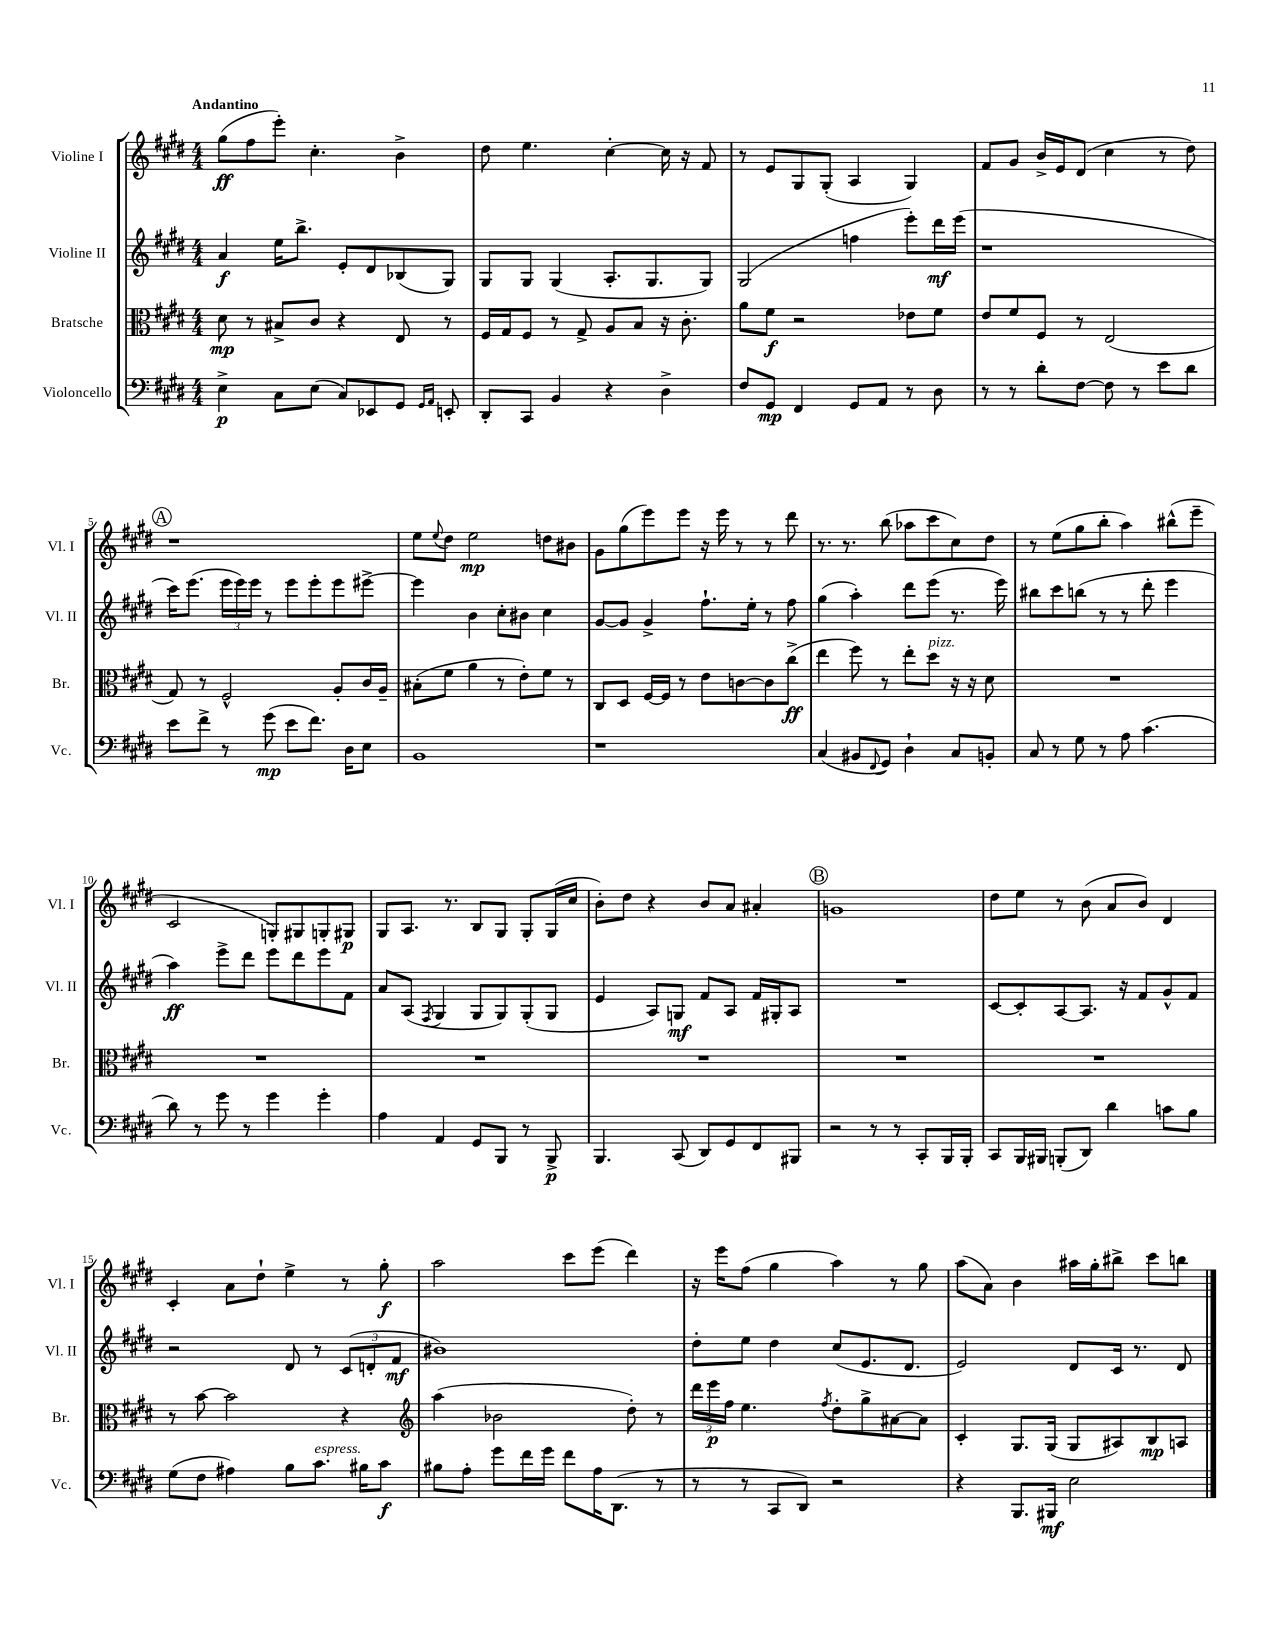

**kern	**dynam	**kern	**dynam	**kern	**dynam	**kern	**dynam
*part4	*part4	*part3	*part3	*part2	*part2	*part1	*part1
*staff4	*staff4	*staff3	*staff3	*staff2	*staff2	*staff1	*staff1
*I"Violoncello	*	*I"Bratsche	*	*I"Violine II	*	*I"Violine I	*
*I'Vc.	*	*I'Br.	*	*I'Vl. II	*	*I'Vl. I	*
*clefF4	*	*clefC3	*	*clefG2	*	*clefG2	*
*k[f#c#g#d#]	*	*k[f#c#g#d#]	*	*k[f#c#g#d#]	*	*k[f#c#g#d#]	*
*M4/4	*	*M4/4	*	*M4/4	*	*M4/4	*
=1	=1	=1	=1	=1	=1	=1	=1
!	!	!	!	!	!	!LO:TX:a:B:t=Andantino	!
4E^\	p	8d#\	mp	4a/	f	(8gg#\L	ff
.	.	8r	.	.	.	8ff#\	.
8C#\L	.	8B#X^/L	.	16ee\KL	.	8eee'\J)	.
.	.	.	.	8.bb^\J	.	.	.
(8E\J	.	8c#/J	.	.	.	4.cc#'\	.
8C#/L)	.	4r	.	8e'/L	.	.	.
8EE-X/	.	.	.	8d#/	.	.	.
8GG#/J	.	8E/	.	(8B-X/	.	4b^\	.
16qqGG#/LL	.	.	.	.	.	.	.
16qqAA/JJ	.	.	.	.	.	.	.
8EEn'/	.	8r	.	8G#/J)	.	.	.
=2	=2	=2	=2	=2	=2	=2	=2
8DD#'/L	.	16F#/LL	.	8G#/L	.	8dd#\	.
.	.	16G#/J	.	.	.	.	.
8CC#/J	.	8F#/J	.	8G#/J	.	4.ee\	.
4BB/	.	8r	.	(4G#/	.	.	.
.	.	8G#^/	.	.	.	.	.
4r	.	8A/L	.	8.A'/L	.	[4cc#'\	.
.	.	8B/J	.	.	.	.	.
.	.	.	.	8.G#/	.	.	.
4D#^\	.	16r	.	.	.	16cc#\]	.
.	.	8.c#'\	.	.	.	16r	.
.	.	.	.	8G#/J)	.	8f#/	.
=3	=3	=3	=3	=3	=3	=3	=3
8F#/L	.	8a\L	.	(2G#/	.	8r	.
8GG#/J	mp	8f#\J	f	.	.	8e/L	.
4FF#/	.	2r	.	.	.	8G#/	.
.	.	.	.	.	.	(8G#'/J	.
8GG#/L	.	.	.	4ffn\	.	4A/	.
8AA/J	.	.	.	.	.	.	.
8r	.	8e-X\L	.	8eee'\L)	.	4G#/)	.
8D#\	.	8f#\J	.	16ddd#\L	mf	.	.
.	.	.	.	(16eee\JJ	.	.	.
=4	=4	=4	=4	=4	=4	=4	=4
8r	.	8e/L	.	1r	.	8f#/L	.
8r	.	8f#/	.	.	.	8g#/J	.
8d#'\L	.	8F#/J	.	.	.	16b^/LL	.
.	.	.	.	.	.	16e/J	.
[8F#\J	.	8r	.	.	.	(8d#/J	.
8F#\]	.	(2E/	.	.	.	4cc#\	.
8r	.	.	.	.	.	.	.
8e\L	.	.	.	.	.	8r	.
8d#\J	.	.	.	.	.	8dd#\)	.
!!LO:LB:g=z
!!LO:REH:place=s1:t=A
=5	=5	=5	=5	=5	=5	=5	=5
8e\L	.	8G#/)	.	16ccc#\KL)	.	1r	.
.	.	.	.	(8.eee\J	.	.	.
8f#^\J	.	8r	.	.	.	.	.
8r	.	2F#^^/	.	24eee\LL	.	.	.
.	.	.	.	24eee\)	.	.	.
.	.	.	.	24eee\JJ	.	.	.
(8g#\	mp	.	.	8r	.	.	.
8e\L	.	.	.	8eee\L	.	.	.
8.f#\J)	.	.	.	8eee'\	.	.	.
.	.	8A'/L	.	8eee\	.	.	.
16D#\KL	.	.	.	.	.	.	.
8E\J	.	16c#/L	.	[8eee#X^\J	.	.	.
.	.	16A~/JJ	.	.	.	.	.
=6	=6	=6	=6	=6	=6	=6	=6
1BB	.	(8B#X'\L	.	4eee#\]	.	8ee\L	.
.	.	.	.	.	.	8qqee/	.
.	.	8f#\J	.	.	.	8dd#\J	.
.	.	4a\	.	4b\	.	2ee\	mp
.	.	8r	.	8cc#'\L	.	.	.
.	.	8e'\L)	.	8b#X\J	.	.	.
.	.	8f#\J	.	4cc#\	.	8ddn\L	.
.	.	8r	.	.	.	8b#X\J	.
=7	=7	=7	=7	=7	=7	=7	=7
1r	.	8C#/L	.	[8g#/L	.	8g#\L	.
.	.	8D#/J	.	8g#/J]	.	(8gg#\	.
.	.	[16F#/LL	.	4g#^/	.	8eee\)	.
.	.	16F#/JJ]	.	.	.	.	.
.	.	8r	.	.	.	8eee\J	.
.	.	8e\L	.	8.ff#`\L	.	16r	.
.	.	.	.	.	.	16eee\	.
.	.	[8cn\	.	.	.	8r	.
.	.	.	.	16ee'\Jk	.	.	.
.	.	8c\]	.	8r	.	8r	.
.	.	(8cc#^\J	ff	8ff#\	.	8ddd#\	.
=8	=8	=8	=8	=8	=8	=8	=8
(4C#/	.	4ee\	.	(4gg#\	.	8.r	.
.	.	.	.	.	.	8.r	.
8BB#X/L	.	8ff#\)	.	4aa'\)	.	.	.
8qqFF#/	.	.	.	.	.	.	.
8GG#/J)	.	8r	.	.	.	(8bb\	.
4D#`\	.	8ee'\L	.	8ddd#\L	.	8aa-X\L	.
!	!	!LO:TX:a:i:t=pizz.	!	!	!	!	!
.	.	8dd#\J	.	(8eee\J	.	8ccc#\	.
8C#/L	.	16r	.	8.r	.	8cc#\)	.
.	.	16r	.	.	.	.	.
8BBn'/J	.	8d#\	.	.	.	8dd#\J	.
.	.	.	.	16eee\)	.	.	.
=9	=9	=9	=9	=9	=9	=9	=9
8C#/	.	1r	.	8bb#X\L	.	8r	.
8r	.	.	.	8ccc#\	.	(8ee\L	.
8G#\	.	.	.	(8bbn\J	.	8gg#\	.
8r	.	.	.	8r	.	8bb'\J	.
8A\	.	.	.	8r	.	4aa\)	.
(4.c#\	.	.	.	8ddd#'\	.	.	.
.	.	.	.	4eee\	.	(8bb#X^^\L	.
.	.	.	.	.	.	8eee~\J	.
!!LO:LB:g=z
=10	=10	=10	=10	=10	=10	=10	=10
8d#\)	.	1r	.	4aa\)	ff	2c#/	.
8r	.	.	.	.	.	.	.
8g#\	.	.	.	8eee^\L	.	.	.
8r	.	.	.	8ddd#\J	.	.	.
4g#\	.	.	.	8eee\L	.	8Gn'/L)	.
.	.	.	.	8ddd#\	.	8G#X/	.
4g#'\	.	.	.	8eee\	.	8Gn'/	.
.	.	.	.	8f#\J	.	8G#X/J	p
=11	=11	=11	=11	=11	=11	=11	=11
4A\	.	1r	.	8a/L	.	8G#/L	.
.	.	.	.	(8A/J	.	8.A/J	.
.	.	.	.	8qF#/	.	.	.
4AA/	.	.	.	4G#/	.	.	.
.	.	.	.	.	.	8.r	.
8GG#/L	.	.	.	8G#/L	.	8B/L	.
8BBB/J	.	.	.	8G#/)	.	8G#/J	.
8r	.	.	.	(8G#'/	.	8G#'/L	.
8BBB^/	p	.	.	8G#/J	.	(16G#/L	.
.	.	.	.	.	.	16cc#/JJ	.
=12	=12	=12	=12	=12	=12	=12	=12
4.BBB/	.	1r	.	4e/	.	8b'\L)	.
.	.	.	.	.	.	8dd#\J	.
.	.	.	.	8A/L)	.	4r	.
(8CC#/	.	.	.	8Gn/J	mf	.	.
8DD#/L)	.	.	.	8f#/L	.	8b/L	.
8GG#/	.	.	.	8A/J	.	8a/J	.
8FF#/	.	.	.	16f#/LL	.	4a#X'/	.
.	.	.	.	16G#X'/J	.	.	.
8BBB#X/J	.	.	.	8A/J	.	.	.
!!LO:REH:place=s1:t=B
=13	=13	=13	=13	=13	=13	=13	=13
2r	.	1r	.	1r	.	1gn	.
8r	.	.	.	.	.	.	.
8r	.	.	.	.	.	.	.
8CC#'/L	.	.	.	.	.	.	.
16BBB/L	.	.	.	.	.	.	.
16BBB'/JJ	.	.	.	.	.	.	.
=14	=14	=14	=14	=14	=14	=14	=14
8CC#/L	.	1r	.	[8c#/L	.	8dd#\L	.
16BBB/L	.	.	.	8c#'/]	.	8ee\J	.
16BBB#X/JJ	.	.	.	.	.	.	.
(8BBBn'/L	.	.	.	[8A/	.	8r	.
8DD#/J)	.	.	.	8.A/J]	.	(8b\	.
4d#\	.	.	.	.	.	8a/L	.
.	.	.	.	16r	.	.	.
.	.	.	.	8f#/L	.	8b/J)	.
8cn\L	.	.	.	8g#^^/	.	4d#/	.
8B\J	.	.	.	8f#/J	.	.	.
!!LO:LB:g=z
=15	=15	=15	=15	=15	=15	=15	=15
(8G#\L	.	8r	.	2r	.	4c#'/	.
8F#\J	.	[8b\	.	.	.	.	.
4A#X\)	.	2b\]	.	.	.	8a\L	.
.	.	.	.	.	.	8dd#`\J	.
8B\L	.	.	.	8d#/	.	4ee^\	.
!LO:TX:a:i:t=espress.	!	!	!	!	!	!	!
8.c#\J	.	.	.	8r	.	.	.
.	.	4r	.	(12c#/L	.	8r	.
16B#X\KL	.	.	.	.	.	.	.
.	.	.	.	12dn'/	.	.	.
8c#\J	f	.	.	.	.	8gg#'\	f
.	.	.	.	12f#/J	mf	.	.
=16	=16	=16	=16	=16	=16	=16	=16
*	*	*clefG2	*	*	*	*	*
8B#X\L	.	(4aa\	.	1b#X)	.	2aa\	.
8A'\J	.	.	.	.	.	.	.
8g#\L	.	2b-X\	.	.	.	.	.
16f#\L	.	.	.	.	.	.	.
16g#\JJ	.	.	.	.	.	.	.
8f#\L	.	.	.	.	.	8ccc#\L	.
16A\K	.	.	.	.	.	(8eee\J	.
(8.DD#\J	.	.	.	.	.	.	.
.	.	8dd#'\)	.	.	.	4ddd#\)	.
8r	.	8r	.	.	.	.	.
=17	=17	=17	=17	=17	=17	=17	=17
8r	.	24ddd#\LL	.	8dd#'\L	.	16r	.
.	.	24eee\	p	.	.	.	.
.	.	.	.	.	.	16eee\KL	.
.	.	24ff#\JJ	.	.	.	.	.
8r	.	4.ee\	.	8ee\J	.	(8ff#\J	.
8CC#/L	.	.	.	4dd#\	.	4gg#\	.
8DD#/J)	.	.	.	.	.	.	.
.	.	8qff#/	.	.	.	.	.
2r	.	8dd#'\L	.	(8cc#/L	.	4aa\)	.
.	.	8gg#^\	.	8.e/	.	.	.
.	.	[8a#X\	.	.	.	8r	.
.	.	.	.	8.d#/J	.	.	.
.	.	8a#\J]	.	.	.	8gg#\	.
=18	=18	=18	=18	=18	=18	=18	=18
4r	.	4c#'/	.	2e/)	.	(8aa\L	.
.	.	.	.	.	.	8a\J)	.
8.BBB/L	.	8.G#/L	.	.	.	4b\	.
16BBB#X/Jk	mf	(16G#/Jk	.	.	.	.	.
2E\	.	8G#/L	.	8d#/L	.	16aa#X\LL	.
.	.	.	.	.	.	16gg#'\J	.
.	.	8A#X/)	.	16c#/Jk	.	8bb#X^\J	.
.	.	.	.	8.r	.	.	.
.	.	8B/	mp	.	.	8ccc#\L	.
.	.	8An/J	.	8d#/	.	8bbn\J	.
==	==	==	==	==	==	==	==
*-	*-	*-	*-	*-	*-	*-	*-
